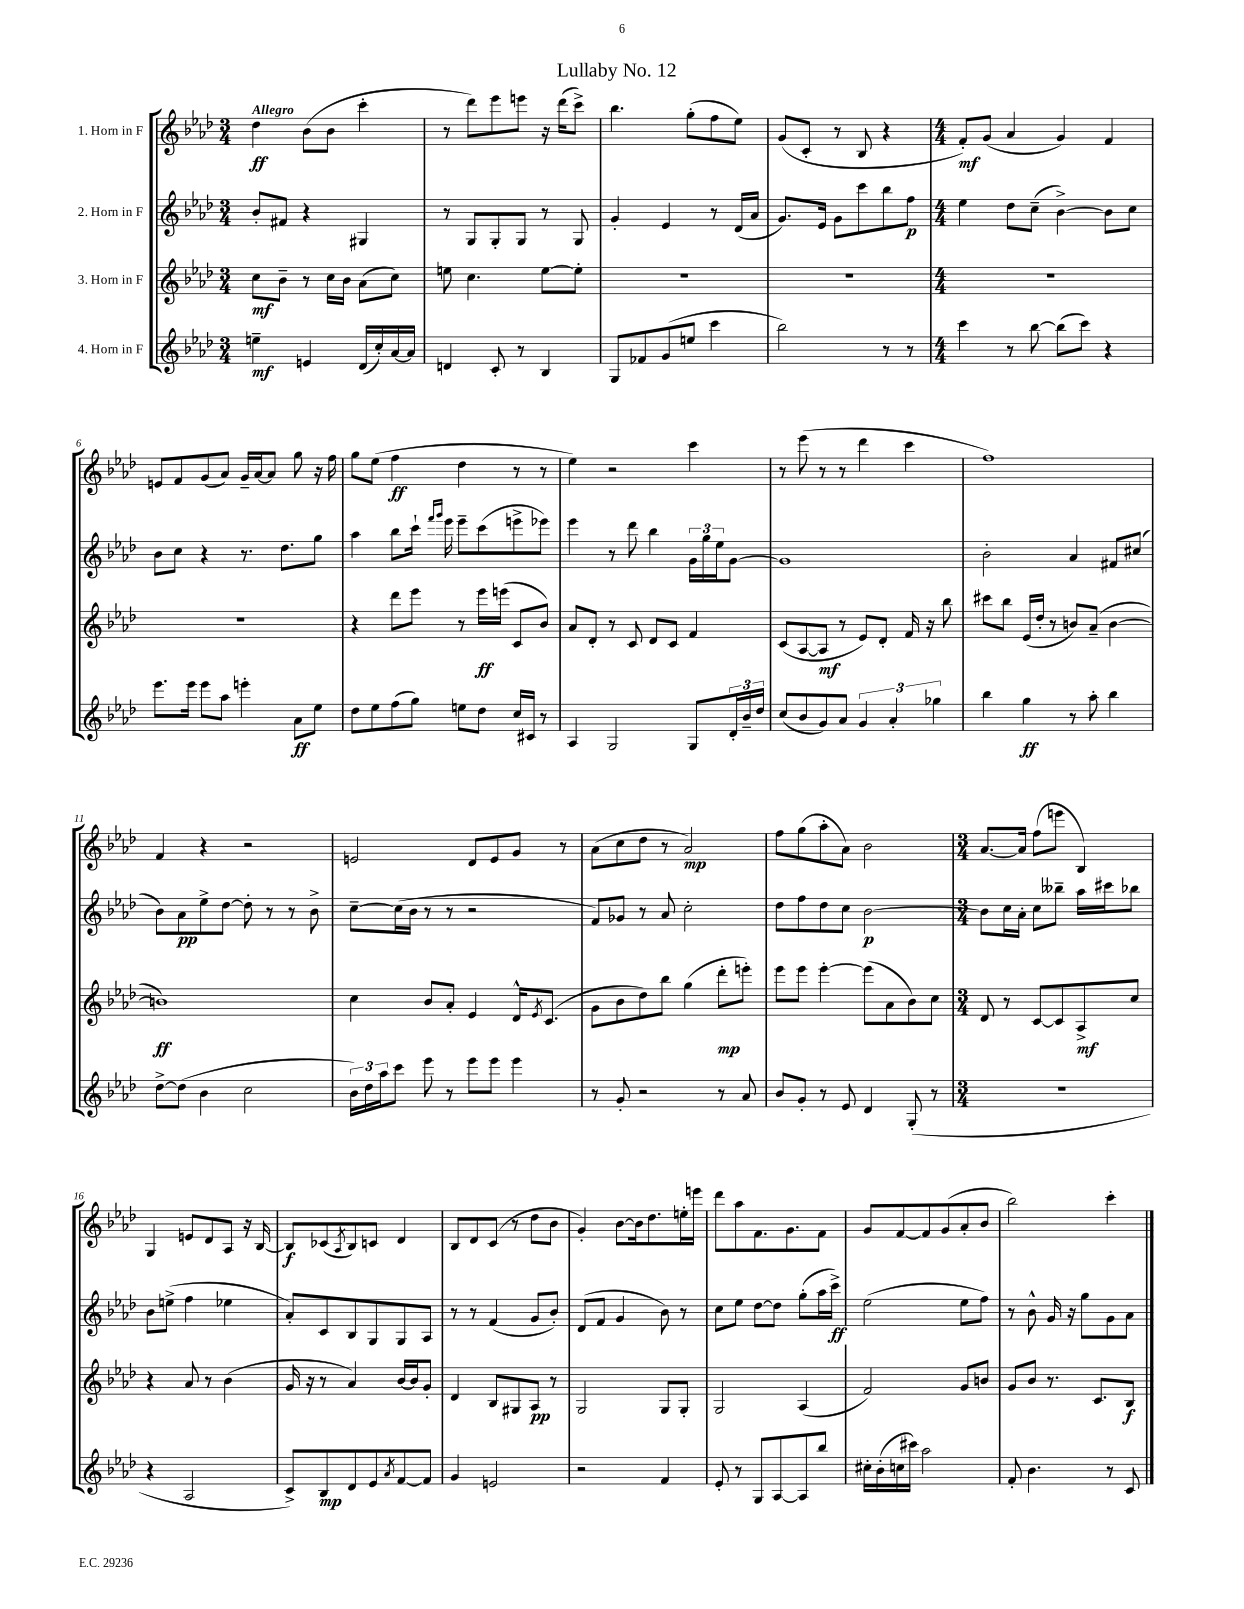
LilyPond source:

\header { title = "Lullaby No. 12" }
<<
\new StaffGroup <<
\new Staff = "s0" \with { instrumentName = "1. Horn in F" } {
    \clef treble \key aes \major \numericTimeSignature \time 3/4 \tempo "Allegro"
    des''4\ff bes'8( bes'8 c'''4-. |
    r8 des'''8) ees'''8 e'''8 r16 des'''16( c'''8->) |
    bes''4. g''8-.( f''8 ees''8) |
    g'8( c'8-. r8 bes8 r4 |
    \numericTimeSignature \time 4/4 f'8-.\mf) g'8( aes'4 g'4) f'4 |
    e'8 f'8 g'8( aes'8) g'16-- aes'16~ aes'8 g''8 r16 f''16 |
    g''8 ees''8( f''4\ff des''4 r8 r8 |
    ees''4) r2 c'''4 |
    r8 ees'''8( r8 r8 des'''4 c'''4 |
    f''1) |
    f'4 r4 r2 |
    e'2 des'8 e'8 g'8 r8 |
    aes'8( c''8 des''8 r8 aes'2\mp) |
    f''8 g''8( aes''8-. aes'8) bes'2 |
    \numericTimeSignature \time 3/4 aes'8.~ aes'16 f''8( e'''8 bes4) |
    g4 e'8 des'8 aes8 r16 bes16~ |
    bes8\f ces'8( \acciaccatura { aes8 } bes8) c'8 des'4 |
    bes8 des'8 c'8( r8 des''8 bes'8 |
    g'4-.) bes'8~ bes'16 des''8. e''16-. e'''16 |
    des'''8 aes''8 f'8. g'8. f'8 |
    g'8 f'8~ f'8 g'8( aes'8-. bes'8 |
    bes''2) c'''4-. \bar "|." |
}
\new Staff = "s1" \with { instrumentName = "2. Horn in F" } {
    \clef treble \key aes \major \numericTimeSignature \time 3/4
    bes'8-. fis'8 r4 gis4 |
    r8 g8 g8-. g8 r8 g8 |
    g'4-. ees'4 r8 des'16( aes'16 |
    g'8.) ees'16 g'8 c'''8 bes''8 f''8\p |
    \numericTimeSignature \time 4/4 ees''4 des''8 c''8--( bes'4~->) bes'8 c''8 |
    bes'8 c''8 r4 r8. des''8. g''8 |
    aes''4 bes''8 c'''16-! \grace { f'''16 g'''16 } ees'''16 ees'''8-- c'''8( e'''8-> ees'''8) |
    ees'''4 r8 des'''8 bes''4 \tuplet 3/2 { g'16 g''16 ees''16 } g'8~ |
    g'1 |
    bes'2-. aes'4 fis'8 cis''8( |
    bes'8) aes'8\pp ees''8-> des''8~ des''8-. r8 r8 bes'8-> |
    c''8~-- c''16( bes'16 r8 r8 r2 |
    f'8) ges'8 r8 aes'8 c''2-. |
    des''8 f''8 des''8 c''8 bes'2~\p |
    \numericTimeSignature \time 3/4 bes'8 c''16 aes'16-. c''8 beses''8-- aes''16 cis'''16 bes''8 |
    bes'8 e''8->( f''4 ees''4 |
    aes'8-.) c'8 bes8 g8 g8 aes8 |
    r8 r8 f'4( g'8 bes'8-.) |
    des'8( f'8 g'4 bes'8) r8 |
    c''8 ees''8 des''8~ des''8 g''8-.( aes''16 c'''16->\ff) |
    ees''2( ees''8 f''8) |
    r8 bes'8-^ g'16 r16 g''8 g'8 aes'8 \bar "|." |
}
\new Staff = "s2" \with { instrumentName = "3. Horn in F" } {
    \clef treble \key aes \major \numericTimeSignature \time 3/4
    c''8\mf bes'8-- r8 c''16 bes'16 aes'8( c''8) |
    e''8 c''4. e''8~ e''8-. |
    R2. |
    R2. |
    \numericTimeSignature \time 4/4 R1 |
    R1 |
    r4 des'''8 ees'''8 r8 ees'''16\ff e'''16( c'8 bes'8) |
    aes'8 des'8-. r8 c'8 des'8 c'8 f'4 |
    c'8( aes8~ aes8\mf r8 ees'8) des'8-. f'16 r16 bes''8 |
    cis'''8 bes''8 ees'16( des''16-. r8 b'8) aes'8--( b'4~ |
    b'1\ff) |
    c''4 bes'8 aes'8-. ees'4 des'16-^ \acciaccatura { ees'8 } c'8.( |
    g'8 bes'8 des''8) bes''8 g''4( des'''8-.\mp e'''8-.) |
    ees'''8 ees'''8 ees'''4~-. ees'''8( aes'8 bes'8) c''8 |
    \numericTimeSignature \time 3/4 des'8 r8 c'8~ c'8 aes8->\mf c''8 |
    r4 aes'8 r8 bes'4( |
    g'16 r16 r8 aes'4) bes'16~ bes'16 g'8-. |
    des'4 bes8 gis8 aes8\pp r8 |
    g2 g8 g8-. |
    g2 aes4( |
    f'2) g'8 b'8 |
    g'8 bes'8 r8. c'8. bes8\f \bar "|." |
}
\new Staff = "s3" \with { instrumentName = "4. Horn in F" } {
    \clef treble \key aes \major \numericTimeSignature \time 3/4
    e''4--\mf e'4 des'16( c''16-.) aes'16~ aes'16 |
    d'4 c'8-. r8 bes4 |
    g8 fes'8 g'8( e''8 c'''4 |
    bes''2) r8 r8 |
    \numericTimeSignature \time 4/4 c'''4 r8 bes''8~ bes''8( c'''8) r4 |
    ees'''8. ees'''16 ees'''8 aes''8 e'''4-. aes'8\ff ees''8 |
    des''8 ees''8 f''8( g''8) e''8 des''8 c''16 cis'16 r8 |
    aes4 g2 g8 \tuplet 3/2 { des'16-. bes'16-- des''16 } |
    c''8( bes'8 g'8) aes'8 \tuplet 3/2 { g'4 aes'4-. ges''4 } |
    bes''4 g''4\ff r8 aes''8-. bes''4 |
    des''8~-> des''8( bes'4 c''2 |
    \tuplet 3/2 { bes'16) des''16 aes''16 } c'''8 ees'''8 r8 ees'''8 ees'''8 ees'''4 |
    r8 g'8-. r2 r8 aes'8 |
    bes'8 g'8-. r8 ees'8 des'4 g8-.( r8 |
    \numericTimeSignature \time 3/4 R2. |
    r4 aes2 |
    c'8->) bes8\mp des'8 ees'8 \acciaccatura { aes'8 } f'8~ f'8 |
    g'4 e'2 |
    r2 f'4 |
    ees'8-. r8 g8 aes8~ aes8 bes''8 |
    cis''16-. bes'16-.( c''16 cis'''16) aes''2 |
    f'8-. bes'4. r8 c'8 \bar "|." |
}
>>
>>
